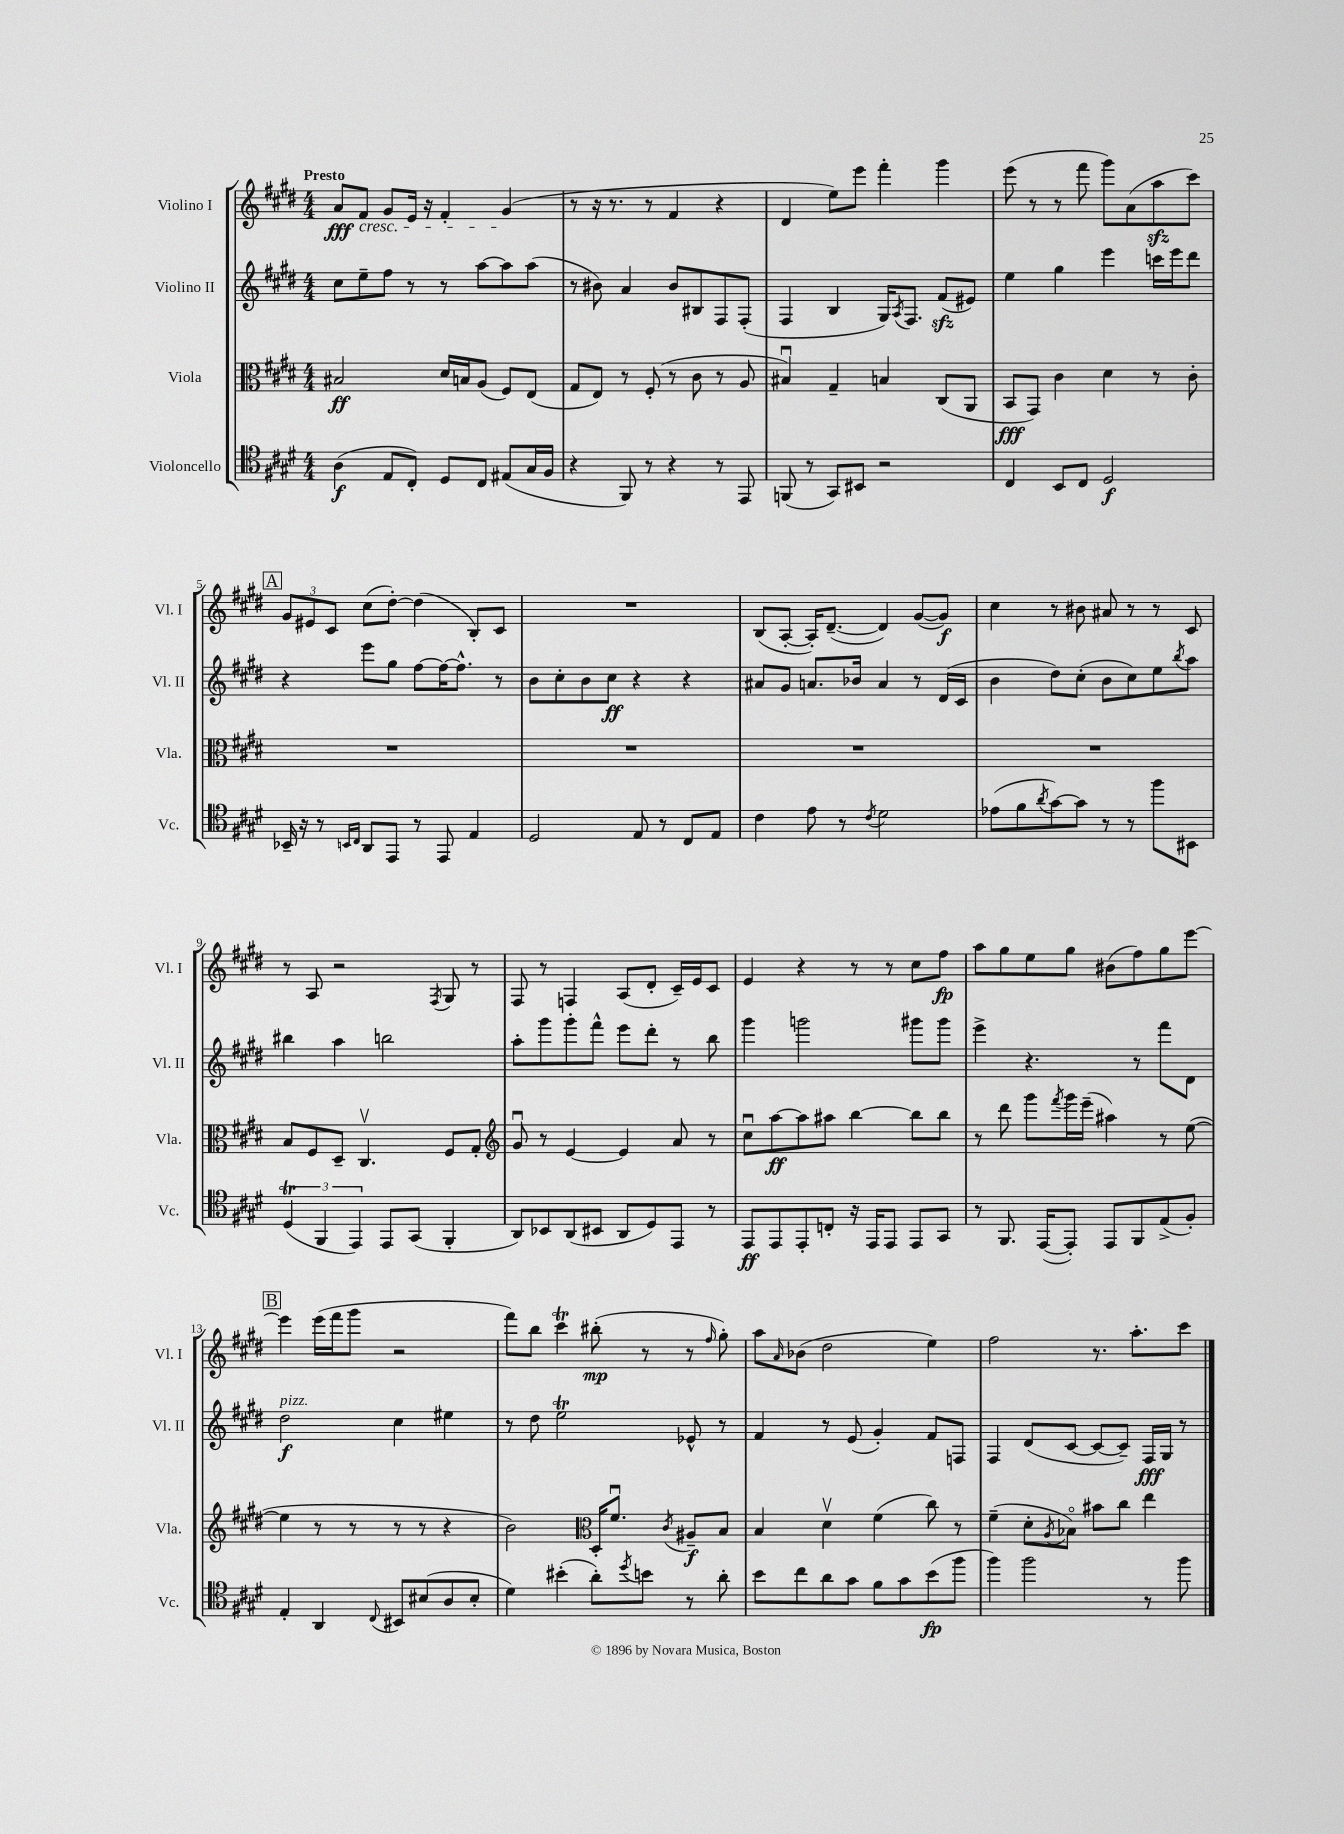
<<
\new StaffGroup <<
\new Staff = "s0" \with { instrumentName = "Violino I" shortInstrumentName = "Vl. I" } {
    \clef treble \key e \major \numericTimeSignature \time 4/4 \tempo "Presto"
    a'8\fff fis'8\cresc gis'8 e'16 r16 fis'4-. gis'4\!( |
    r8 r16 r8. r8 fis'4 r4 |
    dis'4 e''8) e'''8 fis'''4-. gis'''4 |
    e'''8( r8 r8 fis'''8 gis'''8) a'8( a''8\sfz cis'''8) |
    \mark \markup { \box "A" } \tuplet 3/2 { gis'8 eis'8 cis'8 } cis''8( dis''8~-.) dis''4( b8-.) cis'8 |
    R1 |
    b8( a8~-. a16-.) dis'8.~--( dis'4) gis'8~( gis'8\f) |
    cis''4 r8 bis'8 ais'8 r8 r8 cis'8 |
    r8 a8 r2 \acciaccatura { fis8 } gis8 r8 |
    fis8 r8 f4 a8( dis'8-. cis'16--) e'16 cis'8 |
    e'4 r4 r8 r8 cis''8 fis''8\fp |
    a''8 gis''8 e''8 gis''8 bis'8( fis''8) gis''8 e'''8~ |
    \mark \markup { \box "B" } e'''4 e'''16( fis'''16 gis'''8 r2 |
    fis'''8) b''8 cis'''4\trill bis''8-.\mp( r8 r8 \grace { fis''16 } gis''8-.) |
    a''8 \grace { a'16 } bes'8( dis''2 e''4) |
    fis''2 r8. a''8.-. cis'''8 \bar "|." |
}
\new Staff = "s1" \with { instrumentName = "Violino II" shortInstrumentName = "Vl. II" } {
    \clef treble \key e \major \numericTimeSignature \time 4/4
    cis''8 e''8-- fis''8 r8 r8 a''8~ a''8 a''8( |
    r8 bis'8) a'4 bis'8 bis8 fis8 fis8-.( |
    fis4 b4 gis16) \acciaccatura { a8 } fis8. fis'8\sfz( eis'8) |
    e''4 gis''4 e'''4 c'''16 e'''16 dis'''8 |
    \mark \markup { \box "A" } r4 e'''8 gis''8 fis''8~ fis''16~ fis''8.-^ r8 |
    b'8 cis''8-. b'8 cis''8\ff r4 r4 |
    ais'8 gis'8 a'8. bes'16 a'4 r8 dis'16( cis'16 |
    b'4 dis''8) cis''8-.( b'8 cis''8) e''8 \acciaccatura { b''8 } a''8 |
    bis''4 a''4 b''2 |
    a''8-. gis'''8 gis'''8-. fis'''8-^ e'''8 dis'''8-. r8 b''8 |
    gis'''4 g'''2 gis'''8 gis'''8 |
    e'''4-> r4. r8 fis'''8 dis'8 |
    \mark \markup { \box "B" } dis''2\f^\markup { \italic "pizz." } cis''4 eis''4 |
    r8 dis''8 e''2\trill ees'8-^ r8 |
    fis'4 r8 e'8( gis'4-.) fis'8 f8 |
    fis4 dis'8( cis'8~ cis'8~ cis'8--) fis16\fff gis16 r8 \bar "|." |
}
\new Staff = "s2" \with { instrumentName = "Viola" shortInstrumentName = "Vla." } {
    \clef alto \key e \major \numericTimeSignature \time 4/4
    bis2\ff dis'16 b16 a8( fis8) e8( |
    gis8 e8) r8 fis8-.( r8 cis'8 r8 a8 |
    bis4\downbow) gis4-- b4 cis8( a,8 |
    b,8\fff gis,8) cis'4 dis'4 r8 cis'8-. |
    \mark \markup { \box "A" } R1 |
    R1 |
    R1 |
    R1 |
    b8 fis8 dis8-- cis4.\upbow fis8 gis8-. |
    \clef treble gis'8\downbow r8 e'4~ e'4 a'8 r8 |
    cis''8\downbow a''8~\ff a''8 ais''8 b''4~ b''8 b''8 |
    r8 dis'''8 gis'''8 \acciaccatura { fis'''8 } gis'''16 e'''16--( ais''4) r8 e''8~( |
    \mark \markup { \box "B" } e''4 r8 r8 r8 r8 r4 |
    b'2) \clef alto dis16-. fis'8.\downbow \acciaccatura { cis'8 } ais8--\f b8 |
    b4 dis'4\upbow fis'4( cis''8) r8 |
    fis'4--( dis'8-. \acciaccatura { a8 } bes8\flageolet) bis'8 cis''8 e''4 \bar "|." |
}
\new Staff = "s3" \with { instrumentName = "Violoncello" shortInstrumentName = "Vc." } {
    \clef tenor \key e \major \numericTimeSignature \time 4/4
    a4\f( e8 cis8-.) dis8 cis8 eis8( gis16 fis16 |
    r4 fis,8) r8 r4 r8 e,8 |
    f,8( r8 gis,8) bis,8 r2 |
    cis4 b,8 cis8 dis2\f |
    \mark \markup { \box "A" } bes,16-- r16 r8 \grace { b,16 cis16 } a,8 e,8 r8 e,8 e4 |
    dis2 e8 r8 cis8 e8 |
    cis'4 e'8 r8 \acciaccatura { cis'8 } dis'2 |
    ees'8( fis'8 \acciaccatura { a'8 } gis'8~) gis'8 r8 r8 fis''8 bis,8 |
    \tuplet 3/2 { dis4\trill( fis,4 e,4) } e,8 gis,8( fis,4-. |
    a,8) bes,8 a,8( bis,8 a,8 dis8) e,8 r8 |
    e,8\ff e,8 e,8-. c8-. r16 e,16 e,8 e,8 gis,8 |
    r8 fis,8. e,16~( e,8-.) e,8 fis,8 e8->( fis8-.) |
    \mark \markup { \box "B" } e4-. a,4 \appoggiatura { cis8 } bis,8 bis8( a8 bis8-. |
    dis'4) bis'4-.( a'8-.) \acciaccatura { dis''8 } b'8 r8 a'8-. |
    b'8 cis''8 a'8 gis'8 fis'8 gis'8 b'8\fp( fis''8 |
    fis''4) fis''2 r8 fis''8 \bar "|." |
}
>>
>>
